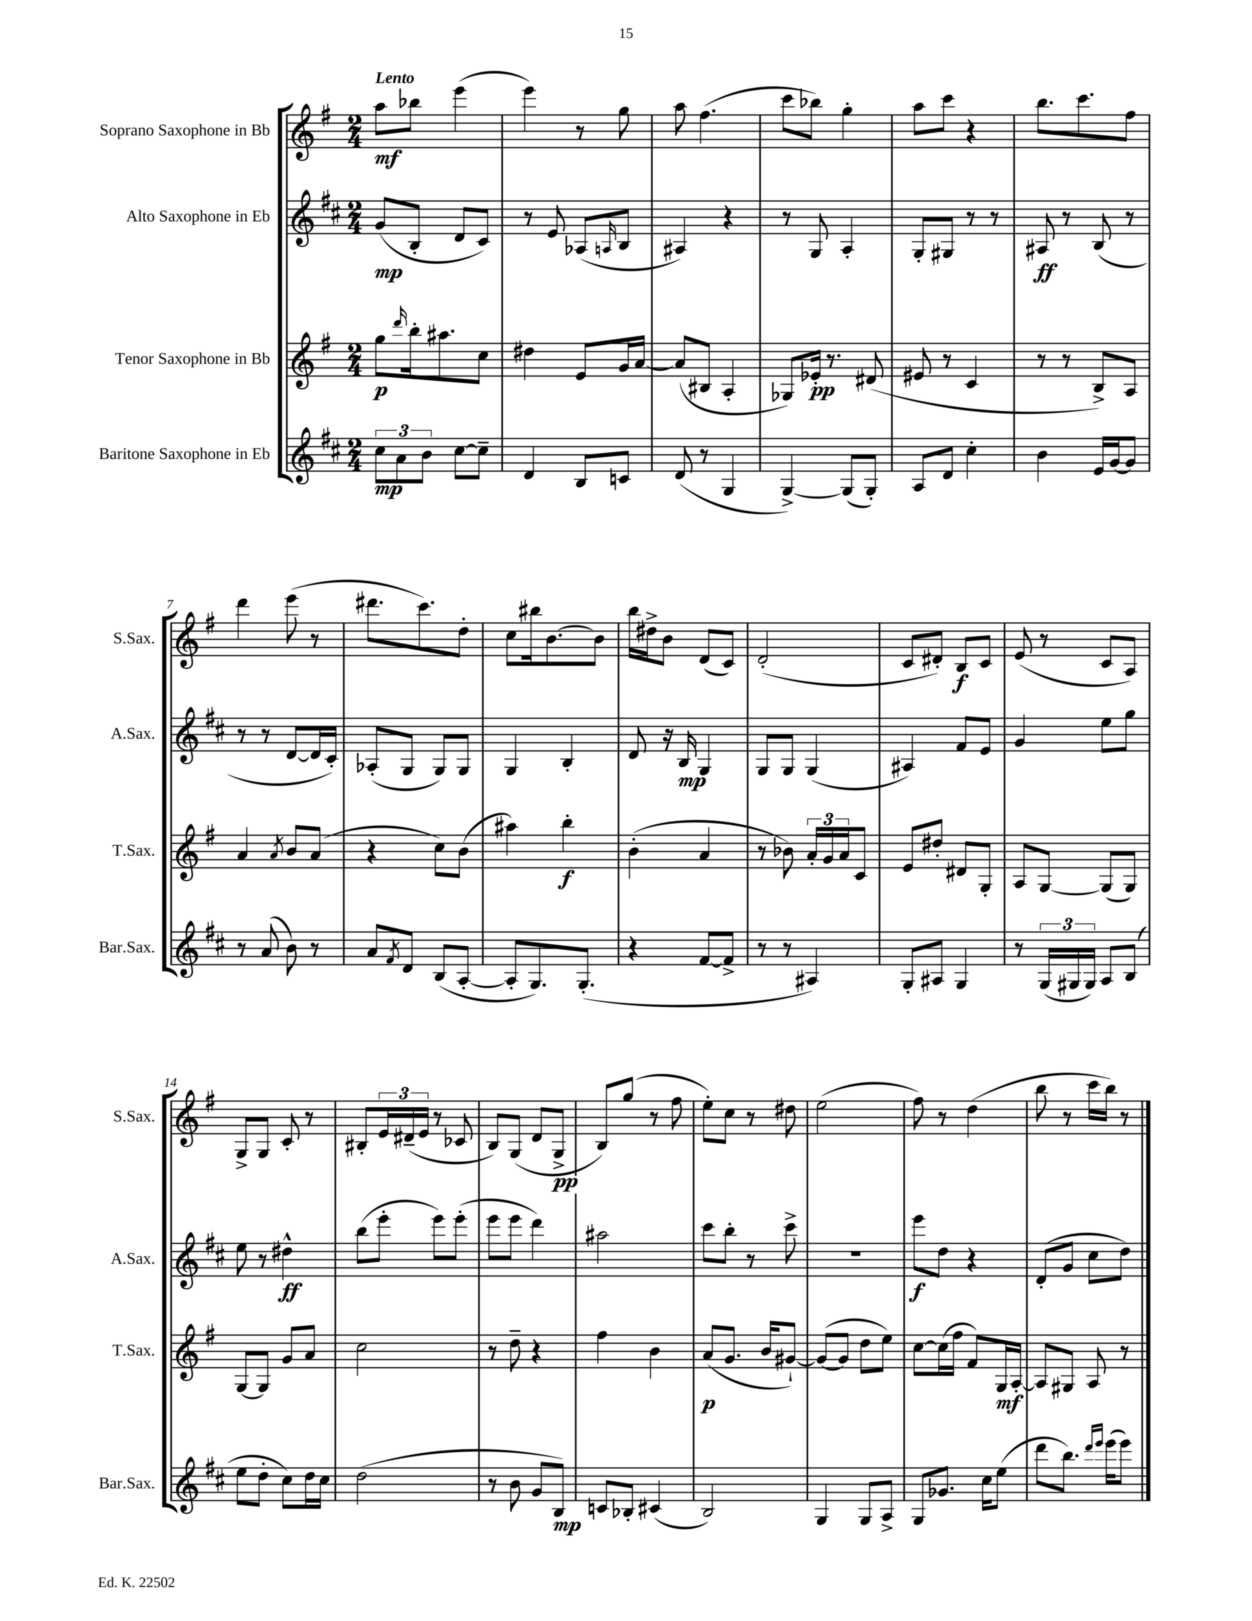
<<
\new StaffGroup <<
\new Staff = "s0" \with { instrumentName = "Soprano Saxophone in Bb" shortInstrumentName = "S.Sax." } {
    \clef treble \key g \major \numericTimeSignature \time 2/4 \tempo "Lento"
    a''8\mf bes''8 e'''4( |
    e'''4) r8 g''8 |
    a''8 fis''4.( |
    c'''8 bes''8) g''4-. |
    a''8 c'''8 r4 |
    b''8. c'''8. fis''8 |
    d'''4 e'''8( r8 |
    dis'''8. c'''8.) d''8-. |
    c''8 bis''16 b'8.~ b'8 |
    b''16 dis''16-> b'8 d'8( c'8) |
    d'2-.( |
    c'8 dis'8-.) b8\f c'8 |
    e'8( r8 c'8 a8) |
    g8-> g8 c'8-. r8 |
    bis8-. \tuplet 3/2 { e'16 dis'16--( e'16 } r8 ces'8 |
    b8) g8( d'8 g8->\pp |
    b8) g''8( r8 fis''8 |
    e''8-.) c''8 r8 dis''8 |
    e''2( |
    fis''8) r8 d''4( |
    b''8 r8 c'''16 b''16) r8 \bar "|." |
}
\new Staff = "s1" \with { instrumentName = "Alto Saxophone in Eb" shortInstrumentName = "A.Sax." } {
    \clef treble \key d \major \numericTimeSignature \time 2/4
    g'8\mp( b8-. d'8 cis'8) |
    r8 e'8 aes8( \grace { a16 } b8 |
    ais4) r4 |
    r8 g8 a4-. |
    g8-. gis8 r8 r8 |
    ais8\ff r8 b8( r8 |
    r8 r8 d'8~ d'16 cis'16-.) |
    aes8-.( g8 g8) g8 |
    g4 b4-. |
    d'8 r16 b16\mp g4 |
    g8 g8 g4( |
    ais4) fis'8 e'8 |
    g'4 e''8 g''8 |
    e''8 r8 dis''4-^\ff |
    b''8( e'''8-. e'''8) e'''8-.( |
    e'''8 e'''8 d'''4) |
    ais''2 |
    cis'''8 b''8-. r8 cis'''8-> |
    R2 |
    e'''8\f d''8 r4 |
    d'8-.( g'8 cis''8 d''8) \bar "|." |
}
\new Staff = "s2" \with { instrumentName = "Tenor Saxophone in Bb" shortInstrumentName = "T.Sax." } {
    \clef treble \key g \major \numericTimeSignature \time 2/4
    g''8\p \grace { d'''16 } b''16-. ais''8. c''8 |
    dis''4 e'8 g'16 a'16~ |
    a'8( bis8 a4-. |
    ges8) ees'16-.\pp r8. dis'8( |
    eis'8 r8 c'4 |
    r8 r8 b8->) a8 |
    a'4 \acciaccatura { a'8 } b'8 a'8( |
    r4 c''8) b'8( |
    ais''4) b''4-.\f |
    b'4-.( a'4 |
    r8 bes'8) \tuplet 3/2 { a'16-. g'16 a'16 } c'8 |
    e'8 dis''8-. dis'8 g8-. |
    a8 g8~ g8( g8) |
    g8~ g8 g'8 a'8 |
    c''2 |
    r8 d''8-- r4 |
    fis''4 b'4 |
    a'8\p( g'8. b'16 gis'8~-!) |
    gis'8~( gis'8 d''8 e''8) |
    c''8~ c''16( fis''16 fis'8) g16\mf a16~-. |
    a8 gis8 a8 r8 \bar "|." |
}
\new Staff = "s3" \with { instrumentName = "Baritone Saxophone in Eb" shortInstrumentName = "Bar.Sax." } {
    \clef treble \key d \major \numericTimeSignature \time 2/4
    \tuplet 3/2 { cis''8\mp a'8 b'8 } cis''8~ cis''8-- |
    d'4 b8 c'8 |
    d'8( r8 g4 |
    g4~->) g8( g8-.) |
    a8 d'8 cis''4-. |
    b'4 e'16 g'16~ g'8 |
    r8 a'8( b'8) r8 |
    a'8 \acciaccatura { fis'8 } d'8 b8( a8~-. |
    a8-. g8.) g8.-.( |
    r4 fis'8~ fis'8-> |
    r8 r8 ais4) |
    g8-. ais8 g4 |
    r8 \tuplet 3/2 { g16( gis16 gis16) } a8 b8( |
    e''8 d''8-. cis''8) d''16 cis''16 |
    d''2( |
    r8 b'8 g'8 b8\mp) |
    c'8 bes8-. cis'4( |
    b2) |
    g4 g8 a8-> |
    g8 ges'8. cis''16 e''8( |
    d'''8 b''8.) \grace { d'''16 e'''16 } e'''16( e'''8) \bar "|." |
}
>>
>>
